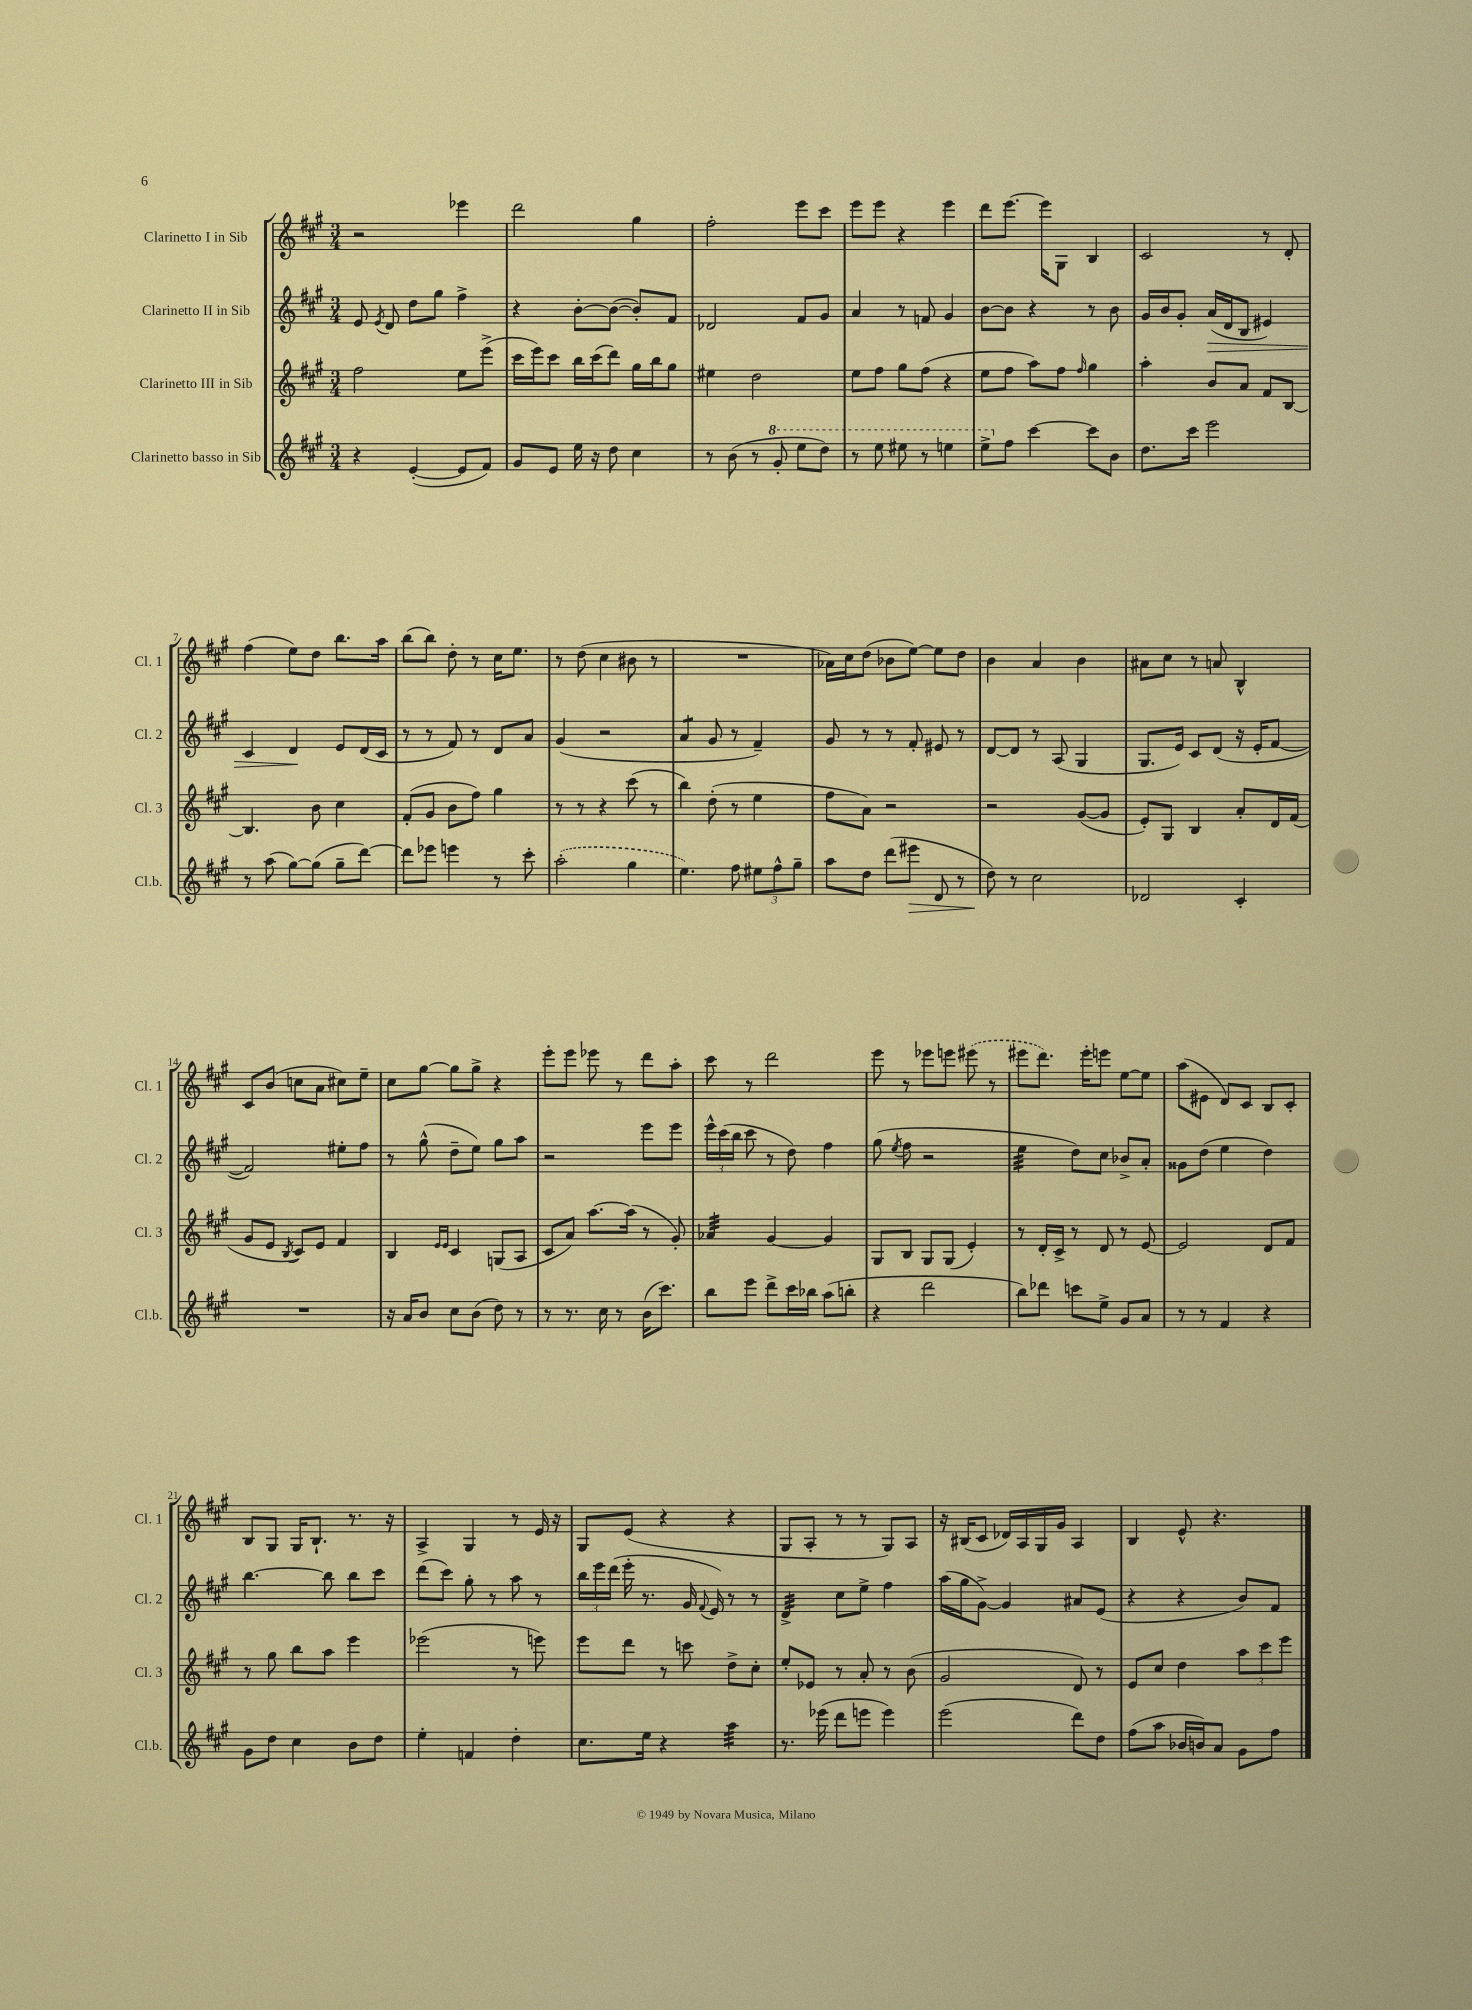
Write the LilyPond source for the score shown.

<<
\new StaffGroup <<
\new Staff = "s0" \with { instrumentName = "Clarinetto I in Sib" shortInstrumentName = "Cl. 1" } {
    \clef treble \key a \major \numericTimeSignature \time 3/4
    \autoBeamOff r2 ees'''4 |
    d'''2 gis''4 |
    fis''2-. e'''8[ cis'''8] |
    e'''8[ e'''8] r4 e'''4 |
    d'''8[ e'''8.]~ e'''16[ gis8] b4 |
    cis'2 r8 d'8-. |
    fis''4( e''8[) d''8] b''8.[ a''16] |
    b''8[( b''8]) d''8-. r8 cis''16[ e''8.] |
    r8 d''8( cis''4 bis'8 r8 |
    R2. |
    aes'16[) cis''16 d''8]( bes'8[ e''8]~) e''8[ d''8] |
    b'4 a'4 b'4 |
    ais'8[ cis''8] r8 a'8 b4-^ |
    cis'8[ b'8]( c''8[ a'8] cis''8[) e''8]-- |
    cis''8[ gis''8]~ gis''8[ gis''8]-> r4 |
    e'''8[-. e'''8] ees'''8 r8 d'''8[ a''8]-. |
    cis'''8 r8 d'''2 |
    e'''8 r8 ees'''8[ e'''8] \once \slurDashed eis'''8( r8 |
    eis'''8[ d'''8.]) eis'''16[-. e'''8] e''8[~ e''8] |
    a''8[( eis'8] d'8[) cis'8] b8[ cis'8]-. |
    b8[ gis8] gis16[ b8.]-! r8. r16 |
    a4-> gis4 r8 e'16 r16 |
    gis8[ e'8]( r4 r4 |
    gis8[ a8]-. r8 r8 gis8[) a8] |
    r16 bis16[( cis'8] des'16[) a16 gis16 gis'16] a4 |
    b4 e'8-^ r4. \bar "|." |
}
\new Staff = "s1" \with { instrumentName = "Clarinetto II in Sib" shortInstrumentName = "Cl. 2" } {
    \clef treble \key a \major \numericTimeSignature \time 3/4
    \autoBeamOff e'8 \acciaccatura { e'8 } d'8 d''8[ gis''8] fis''4-> |
    r4 b'8[~-. b'8]~( b'8[-.) fis'8] |
    des'2 fis'8[ gis'8] |
    a'4 r8 f'8 gis'4 |
    b'8[~ b'8] r4 r8 b'8 |
    gis'16[ b'16 gis'8]-. a'16[\>( d'16 b8] eis'4) |
    cis'4 d'4\! e'8[ d'16( cis'16] |
    r8 r8 fis'8) r8 d'8[ a'8] |
    gis'4( r2 |
    a'4:8 gis'8 r8 fis'4--) |
    gis'8 r8 r8 fis'8-. eis'8 r8 |
    d'8[~ d'8] r8 a8( gis4 |
    gis8.[ e'16]) cis'8[ d'8]( r16 e'16[-. fis'8]~ |
    fis'2) eis''8[-. fis''8] |
    r8 gis''8-^( d''8[-- e''8]) gis''8[ a''8] |
    r2 e'''8[ e'''8] |
    \tuplet 3/2 { e'''16[-^ cis'''16( b''16] } cis'''8 r8 d''8) fis''4 |
    gis''8( \acciaccatura { e''8 } fis''8 r2 |
    e''4:32 d''8[) cis''8] bes'8[-> a'8]-. |
    gisis'8[ d''8]( e''4 d''4) |
    b''4.~ b''8 b''8[ cis'''8] |
    d'''8[( cis'''8]) gis''8-. r8 a''8 r8 |
    \tuplet 3/2 { b''16[ e'''16 d'''16]( } e'''16-. r8. gis'16 \appoggiatura { fis'8 } e'16) r8 r8 |
    d'4:32-> cis''8[ e''8]-> fis''4 |
    a''16[( gis''16 gis'8]~->) gis'4 ais'8[ e'8]( |
    r4 r4 b'8[) fis'8] \bar "|." |
}
\new Staff = "s2" \with { instrumentName = "Clarinetto III in Sib" shortInstrumentName = "Cl. 3" } {
    \clef treble \key a \major \numericTimeSignature \time 3/4
    \autoBeamOff fis''2 e''8[ e'''8]->( |
    cis'''16[ e'''16) cis'''8] b''16[ cis'''16( d'''8]) gis''16[ b''16 gis''8] |
    eis''4 d''2 |
    e''8[ fis''8] gis''8[ fis''8]( r4 |
    e''8[ fis''8] a''8[) fis''8] \grace { fis''16 } gis''4 |
    a''4-. b'8[ a'8] fis'8[ b8]~ |
    b4. b'8 cis''4 |
    fis'8[-.( gis'8] b'8[ fis''8]) gis''4 |
    r8 r8 r4 cis'''8( r8 |
    b''4) d''8-.( r8 e''4 |
    fis''8[ a'8]) r2 |
    r2 gis'8[~( gis'8] |
    e'8[-.) gis8] b4 a'8[-. d'16 fis'16]( |
    gis'8[ e'8] \acciaccatura { b8 } cis'8[) e'8] fis'4 |
    b4 \grace { e'16[ e'16] } cis'4 g8[( a8] |
    cis'8[ a'8]) a''8.[~ a''16]( r8 gis'8-.) |
    aes'4:32 gis'4~ gis'4 |
    gis8[ b8] gis8[ gis8]( e'4-.) |
    r8 d'16[-. cis'16]-> r8 d'8 r8 e'8~ |
    e'2 d'8[ fis'8] |
    r8 gis''8 b''8[ a''8] e'''4 |
    ees'''2( r8 e'''8) |
    e'''8[ d'''8] r8 c'''8 d''8[-> cis''8]-. |
    e''8[-. ees'8] r8 a'8-. r8 b'8( |
    gis'2 d'8) r8 |
    e'8[ cis''8] d''4 \tuplet 3/2 { a''8[ cis'''8 e'''8] } \bar "|." |
}
\new Staff = "s3" \with { instrumentName = "Clarinetto basso in Sib" shortInstrumentName = "Cl.b." } {
    \clef treble \key a \major \numericTimeSignature \time 3/4
    \autoBeamOff r4 e'4~-.( e'8[ fis'8]) |
    gis'8[ e'8] e''16 r16 d''8 cis''4 |
    r8 b'8( r8 \ottava #1 gis''8-. e'''8[ d'''8]) |
    r8 e'''8 eis'''8 r8 e'''4 |
    e'''8[-> \ottava #0 fis''8] cis'''4~ cis'''8[ b'8] |
    d''8.[ cis'''16] e'''2 |
    r8 a''8( gis''8[~) gis''8]( gis''8[-- d'''8]~) |
    d'''8[ ees'''8] e'''4 r8 cis'''8-. |
    \once \slurDashed a''2-.( gis''4 |
    e''4.) fis''8 \tuplet 3/2 { eis''8[ fis''8-^ gis''8]-- } |
    a''8[ d''8] d'''8[( eis'''8]\> d'8 r8 |
    d''8\!) r8 cis''2 |
    des'2 cis'4-. |
    R2. |
    r16 a'16[ b'8] cis''8[ b'8]( d''8) r8 |
    r8 r8. cis''16 r8 b'16[( cis'''8.]) |
    b''8[ e'''8] d'''8[-> cis'''16 bes''16] a''8[( b''8]-. |
    r4 d'''2 |
    b''8[) des'''8] c'''8[ e''8]-> gis'8[ a'8] |
    r8 r8 fis'4 r4 |
    gis'8[ d''8] cis''4 b'8[ d''8] |
    e''4-. f'4 d''4-. |
    cis''8.[ e''16] r4 a''4:32 |
    r8. ees'''16( d'''8[ e'''8] e'''4) |
    e'''2( d'''8[) d''8] |
    fis''8[( a''8] bes'16[ b'16) a'8] gis'8[ fis''8] \bar "|." |
}
>>
>>
